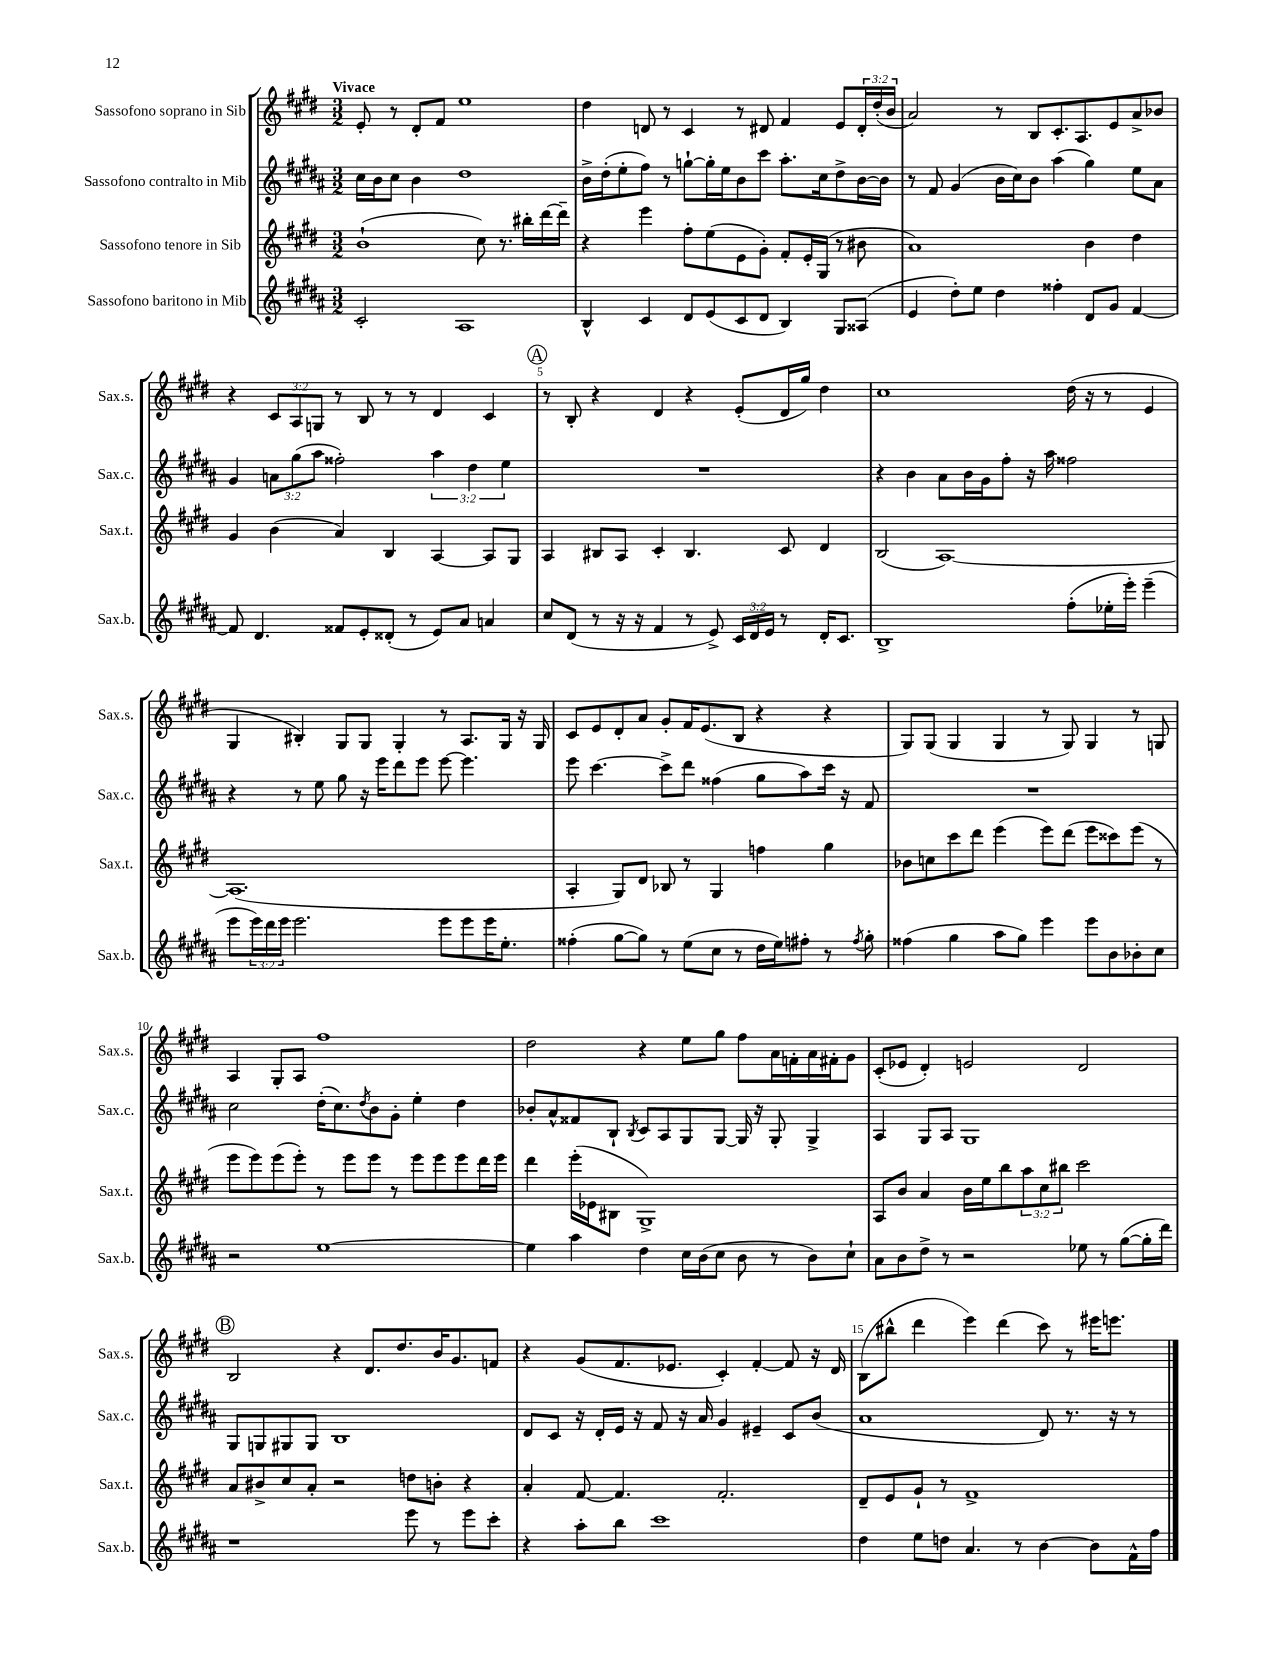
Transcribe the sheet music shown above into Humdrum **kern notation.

**kern	**kern	**kern	**kern
*part4	*part3	*part2	*part1
*staff4	*staff3	*staff2	*staff1
*I"Sassofono baritono in Mib	*I"Sassofono tenore in Sib	*I"Sassofono contralto in Mib	*I"Sassofono soprano in Sib
*I'Sax.b.	*I'Sax.t.	*I'Sax.c.	*I'Sax.s.
*clefG2	*clefG2	*clefG2	*clefG2
*k[f#c#g#d#a#]	*k[f#c#g#d#]	*k[f#c#g#d#a#]	*k[f#c#g#d#]
*M3/2	*M3/2	*M3/2	*M3/2
=1	=1	=1	=1
!	!	!	!LO:TX:a:B:t=Vivace
2c#'/	(1b`	16cc#\LL	8e'/
.	.	16b\J	.
.	.	8cc#\J	8r
.	.	4b\	8d#'/L
.	.	.	8f#/J
1A#	.	1dd#	1ee
.	8cc#\)	.	.
.	8.r	.	.
.	16bb#X'\LL	.	.
.	[16ddd#\	.	.
.	16ddd#~\JJ]	.	.
=2	=2	=2	=2
4B^^/	4r	16b^\LL	4dd#\
.	.	(16dd#'\J	.
.	.	8ee'\	.
4c#/	4eee\	8ff#\J)	8dn/
.	.	8r	8r
8d#/L	8ff#'\L	[8ggn`\L	4c#/
(8e/	(8ee\	16gg'\L]	.
.	.	16ee\J	.
8c#/	8e\	8b\	8r
8d#/J	8g#'\J)	8ccc#\J	8d#X/
4B/)	8f#'/L	8.aa#'\L	4f#/
.	16e'/L	.	.
.	(16G#/JJ	16cc#\k	.
8G#/L	8r	8dd#^\	8e/L
(8A##X/J	8b#X\	[16b\L	24d#'/L
.	.	.	(24dd#'/
.	.	16b\JJ]	.
.	.	.	24b/JJ
=3	=3	=3	=3
4e/	1a)	8r	2a/)
.	.	8f#/	.
8dd#'\L)	.	(4g#/	.
8ee\J	.	.	.
4dd#\	.	16b\LL	8r
.	.	16cc#\J)	.
.	.	8b\J	8B/L
4ff##X'\	.	(4aa#\	8.c#'/
.	.	.	8.A/
8d#/L	4b\	4gg#\)	.
8g#/J	.	.	8e/
[4f#/	4dd#\	8ee\L	8a^/
.	.	8a#\J	8b-X/J
!!LO:LB:g=z
=4	=4	=4	=4
8f#/]	4g#/	4g#/	4r
4.d#/	.	.	.
.	(4b\	12an\L	12c#/L
.	.	(12gg#\	12A/
.	.	12aa#\J	12Gn/J
8f##X/L	4a/)	2ff##X'\)	8r
8e'/	.	.	8B/
(8d##X'/J	4B/	.	8r
8r	.	.	8r
8e/L)	[4A/	6aa#\	4d#/
8a#/J	.	.	.
.	.	6dd#\	.
4an/	8A/L]	.	4c#/
.	.	6ee\	.
.	8G#/J	.	.
!!LO:REH:place=s1:t=A
=5	=5	=5	=5
8cc#/L	4A/	1.r	8r
(8d#/J	.	.	8B'/
8r	8B#X/L	.	4r
16r	8A/J	.	.
16r	.	.	.
4f#/	4c#'/	.	4d#/
8r	4.B#/	.	4r
8e^/)	.	.	.
24c#/LL	.	.	(8e'/L
24d#/	.	.	.
24e/JJ	.	.	.
8r	8c#/	.	16d#/L
.	.	.	16gg#/JJ)
16d#'/KL	4d#/	.	4dd#\
8.c#/J	.	.	.
=6	=6	=6	=6
1B^	(2B/	4r	1cc#
.	.	4b\	.
.	[1A)	8a#\L	.
.	.	16b\L	.
.	.	16g#\J	.
.	.	8ff#'\J	.
.	.	16r	.
.	.	16aa#\	.
(8ff#'\L	.	2ff##X\	(16dd#\
.	.	.	16r
16ee-X'\L	.	.	8r
16eee'\JJ)	.	.	.
(4eee~\	.	.	4e/
!!LO:LB:g=z
=7	=7	=7	=7
8eee\L	(1.A]	4r	4G#/
24eee\L)	.	.	.
24ddd#\	.	.	.
24eee\JJ	.	.	.
2.eee\	.	8r	4B#X'/)
.	.	8ee\	.
.	.	8gg#\	8G#/L
.	.	16r	8G#/J
.	.	16eee\KL	.
.	.	8ddd#\	4G#'/
.	.	8eee\J	.
8eee\L	.	[8eee\	8r
8eee\	.	4.eee\]	8.A/L
16eee\K	.	.	.
8.ee'\J	.	.	16G#/Jk
.	.	.	16r
.	.	.	16G#/
=8	=8	=8	=8
(4ff##X'\	4A'/	8eee\	8c#/L
.	.	[4.ccc#\	8e/
[8gg#\L	8G#/L)	.	8d#'/
8gg#\J])	8d#/J	.	8a/J
8r	8B-X/	8ccc#^\L]	8g#'/L
(8ee\L	8r	8ddd#\J	16f#/K
.	.	.	(8.e/
8cc#\J	4G#/	(4ff##X\	.
8r	.	.	8B/J
16dd#\LL	4ffn\	8gg#\L	4r
16ee\J)	.	.	.
8ff#X'\J	.	8aa#\)	.
8r	4gg#\	16ccc#\Jk	4r
.	.	16r	.
8qff#/	.	.	.
8gg#'\	.	8f#/	.
=9	=9	=9	=9
(4ff##X\	8b-X\L	1.r	8G#/L)
.	8ccn\	.	(8G#/J
4gg#\	8ccc#\	.	4G#/
.	8ddd#\J	.	.
8aa#\L	(4eee\	.	4G#/
8gg#\J)	.	.	.
4eee\	8eee\L)	.	8r
.	(8ddd#\J	.	8G#/)
8eee\L	8eee\L	.	4G#/
8b\	8ccc##X\)	.	.
8b-X'\	(8eee\J	.	8r
8cc#\J	8r	.	8Gn/
!!LO:LB:g=z
=10	=10	=10	=10
2r	8eee\L	2cc#\	4A/
.	8eee\)	.	.
.	(8eee\	.	8G#'/L
.	8eee'\J)	.	8A/J
[1ee	8r	(16dd#'\KL	1ff#
.	.	8.cc#\)	.
.	8eee\L	.	.
.	.	8qdd#/	.
.	8eee\J	8b\	.
.	8r	8g#'\J	.
.	8eee\L	4ee'\	.
.	8eee\	.	.
.	8eee\	4dd#\	.
.	16ddd#\L	.	.
.	16eee\JJ	.	.
=11	=11	=11	=11
4ee\]	4ddd#\	8b-X'/L	2dd#\
.	.	8a#^^/	.
4aa#\	(16eee'\LL	8f##X/	.
.	16e-X\J	.	.
.	8B#X\J	8B`/J	.
.	.	8qB/	.
4dd#\	1G#^)	8c#/L	4r
.	.	8A#/	.
16cc#\LL	.	8G#/	8ee\L
(16b\J	.	.	.
8cc#\J	.	[8G#/J	8gg#\J
8b\	.	16G#/]	8ff#\L
.	.	16r	.
8r	.	8G#'/	16a\L
.	.	.	16fn'\
8b\L)	.	4G#^/	16a\
.	.	.	16f#X'\J
8cc#`\J	.	.	8g#\J
=12	=12	=12	=12
8a#\L	8A/L	4A#/	(8c#'/L
8b\	8b/J	.	8e-X/J
8dd#^\J	4a/	8G#/L	4d#'/)
8r	.	8A#/J	.
2r	16b\LL	1G#	2en/
.	16ee\J	.	.
.	8bb\	.	.
.	12aa\	.	.
.	12cc#\	.	.
.	12bb#X\J	.	.
8ee-X\	2ccc#\	.	2d#/
8r	.	.	.
([8gg#\L	.	.	.
16gg#'\L]	.	.	.
16ddd#\JJ)	.	.	.
!!LO:LB:g=z
!!LO:REH:place=s1:t=B
=13	=13	=13	=13
1r	8a/L	8G#/L	2B/
.	8b#X^/	8Gn/	.
.	8cc#/	8G#X/	.
.	8a'/J	8G#/J	.
.	2r	1B	4r
.	.	.	8.d#/L
.	.	.	8.dd#/
8eee\	8ddn\L	.	.
8r	8bn'\J	.	16b/K
.	.	.	8.g#/
8eee\L	4r	.	.
8ccc#'\J	.	.	8fn/J
=14	=14	=14	=14
4r	4a'/	8d#/L	4r
.	.	8c#/J	.
8aa#'\L	[8f#/	16r	(8g#/L
.	.	16d#'/LL	.
8bb\J	4.f#/]	16e/JJ	8.f#/
.	.	16r	.
1ccc#	.	8f#/	.
.	.	.	8.e-X/J
.	.	16r	.
.	.	16a#/	.
.	2.f#'/	4g#/	4c#'/)
.	.	4e#X~/	[4f#'/
.	.	8c#/L	8f#/]
.	.	(8b/J	16r
.	.	.	16d#/
=15	=15	=15	=15
4dd#\	8d#~/L	1a#	(8B\L
.	8e/	.	8bb#X^^\J
8ee\L	8g#`/J	.	4ddd#\
8ddn\J	8r	.	.
4.a#/	1f#^	.	4eee\)
.	.	.	(4ddd#\
8r	.	.	.
[4b\	.	8d#/)	8ccc#\)
.	.	8.r	8r
8b\L]	.	.	16eee#X\KL
.	.	16r	8.eeen\J
16f#^^\L	.	8r	.
16ff#\JJ	.	.	.
==	==	==	==
*-	*-	*-	*-
